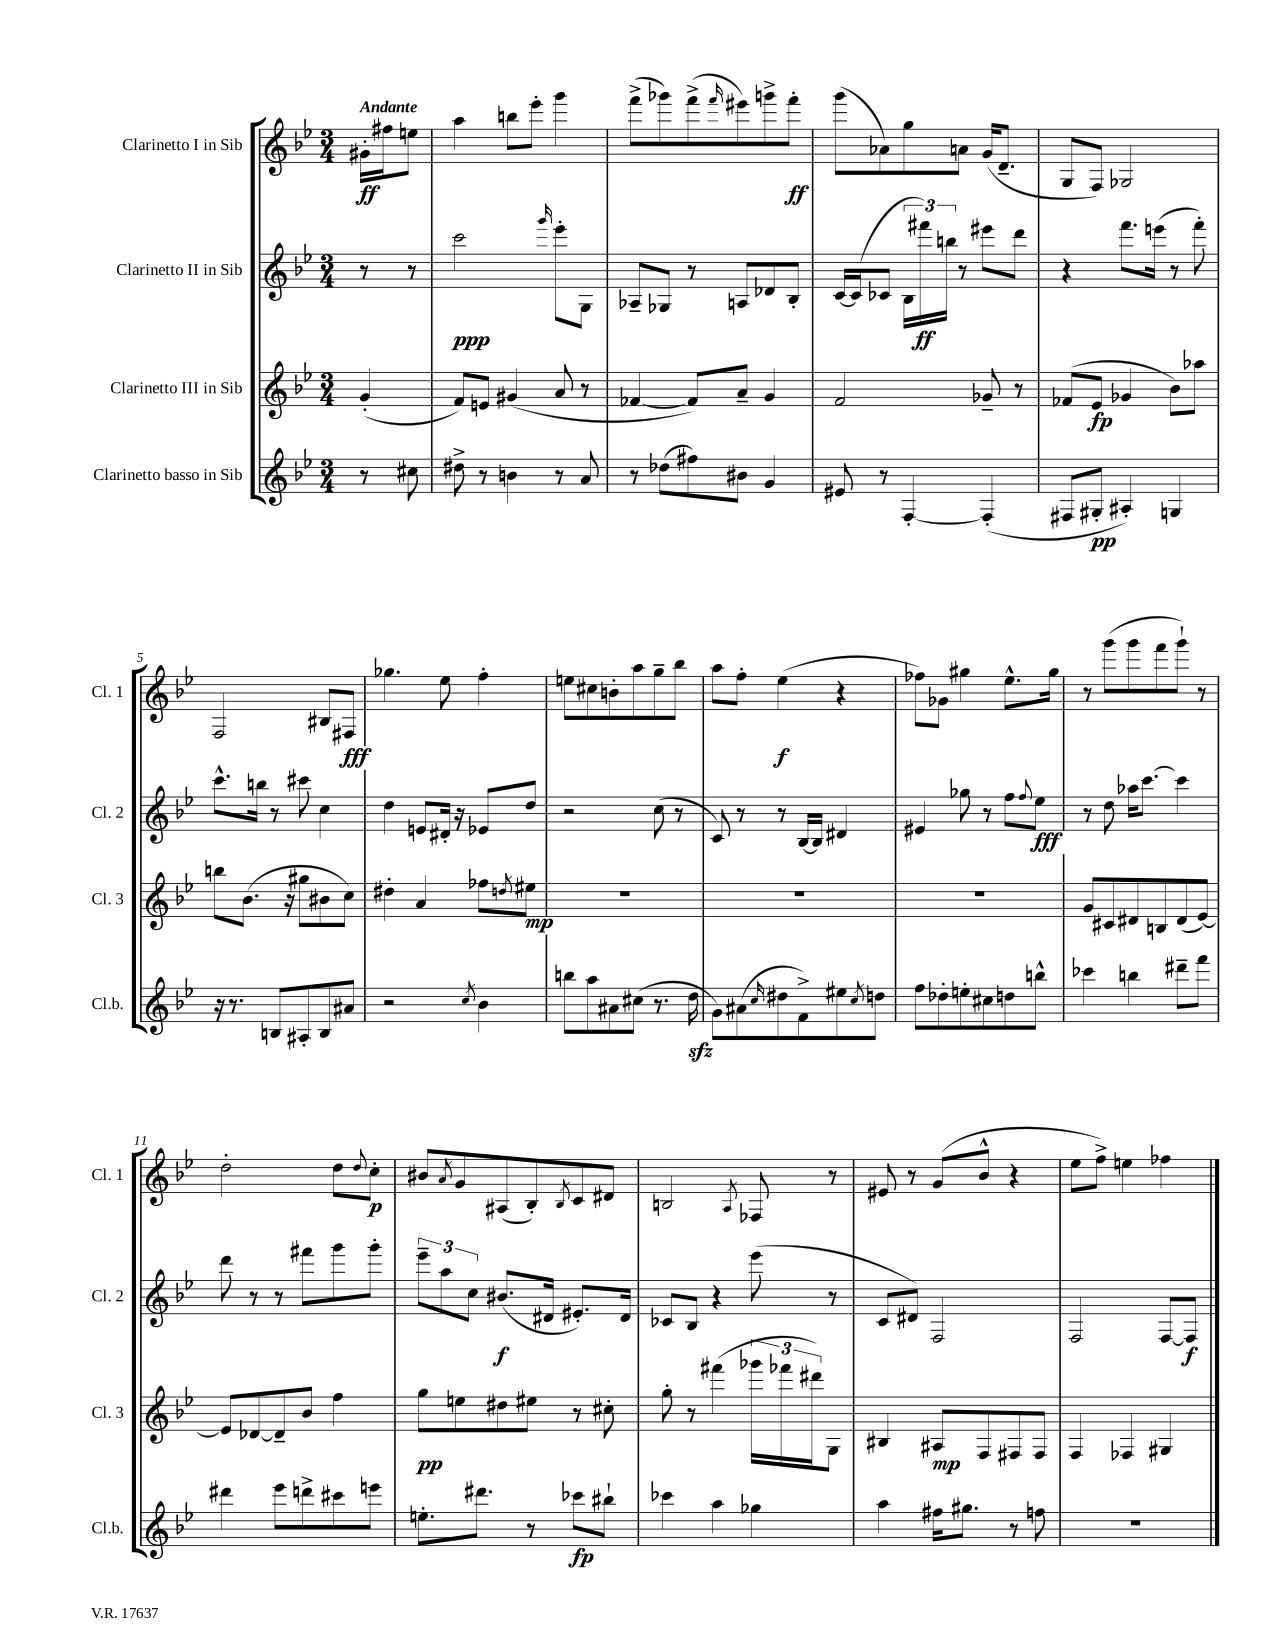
<<
\new StaffGroup <<
\new Staff = "s0" \with { instrumentName = "Clarinetto I in Sib" shortInstrumentName = "Cl. 1" } {
    \clef treble \key bes \major \numericTimeSignature \time 3/4 \partial 4 \tempo "Andante"
    gis'16-.\ff fis''16 e''8 |
    a''4 b''8 ees'''8-. g'''4 |
    f'''8->( ges'''8) f'''8->( \grace { f'''16 } eis'''8) g'''8-> f'''8-.\ff |
    g'''8( aes'8) g''8 a'8 g'16( d'8.-- |
    g8 f8) ges2 |
    f2 bis8 fis8\fff |
    ges''4. ees''8 f''4-. |
    e''8 cis''8 b'8-. a''8 g''8-- bes''8 |
    a''8 f''8-. ees''4\f( r4 |
    fes''8) ges'8 gis''4 ees''8.-^ gis''16 |
    r8 g'''8( g'''8 f'''8 g'''8-!) r8 |
    d''2-. d''8 \appoggiatura { d''8 } c''8-.\p |
    bis'8 \acciaccatura { a'8 } g'8 ais8( bes8-.) \acciaccatura { bes8 } c'8 dis'8 |
    b2 \acciaccatura { a8 } fes8 r8 |
    eis'8 r8 g'8( bes'8-^ r4 |
    ees''8 f''8->) e''4 fes''4 \bar "|." |
}
\new Staff = "s1" \with { instrumentName = "Clarinetto II in Sib" shortInstrumentName = "Cl. 2" } {
    \clef treble \key bes \major \numericTimeSignature \time 3/4 \partial 4
    r8 r8 |
    c'''2\ppp \grace { g'''16 } ees'''8-. g8 |
    aes8-- ges8 r8 a8 des'8 bes8-. |
    c'16~ c'16( ces'8 \tuplet 3/2 { bes16 fis'''16\ff) b''16 } r8 eis'''8 d'''8 |
    r4 f'''8. e'''16( r8 f'''8-.) |
    c'''8.-^ b''16 r8 cis'''8 c''4 |
    d''4 e'8 dis'16-. r16 ees'8 d''8 |
    r2 c''8( r8 |
    c'8) r8 r8 bes16~ bes16 dis'4 |
    eis'4 ges''8 r8 f''8 \appoggiatura { f''8 } ees''8\fff |
    r8 d''8 aes''16 c'''8.~ c'''4 |
    d'''8 r8 r8 fis'''8 g'''8 g'''8-. |
    \tuplet 3/2 { ees'''8-- a''8 c''8 } bis'8.\f( dis'16 eis'8.-.) dis'16 |
    ces'8 bes8 r4 ees'''8( r8 |
    c'8 dis'8) f2 |
    f2 f8~ f8\f \bar "|." |
}
\new Staff = "s2" \with { instrumentName = "Clarinetto III in Sib" shortInstrumentName = "Cl. 3" } {
    \clef treble \key bes \major \numericTimeSignature \time 3/4 \partial 4
    g'4-.( |
    f'8) e'8 gis'4( a'8 r8 |
    fes'4~ fes'8) a'8-- g'4 |
    f'2 ges'8-- r8 |
    fes'8( ees'8\fp ges'4 bes'8) aes''8 |
    b''8 bes'8.( r16 gis''8 bis'8 c''8) |
    dis''4-. a'4 fes''8 \acciaccatura { d''8 } eis''8\mp |
    R2. |
    R2. |
    R2. |
    g'8 cis'8 dis'8 b8 dis'8( ees'8~) |
    ees'8 des'8~ des'8-- bes'8 f''4 |
    g''8\pp e''8 dis''8 eis''8 r8 cis''8-. |
    g''8-. r8 fis'''4( \tuplet 3/2 { ges'''16 fes'''16 dis'''16) } g8 |
    bis4 ais8\mp f8 fis8 fis8 |
    f4 fes4 gis4 \bar "|." |
}
\new Staff = "s3" \with { instrumentName = "Clarinetto basso in Sib" shortInstrumentName = "Cl.b." } {
    \clef treble \key bes \major \numericTimeSignature \time 3/4 \partial 4
    r8 cis''8 |
    dis''8-> r8 b'4 r8 a'8 |
    r8 des''8( fis''8) bis'8 g'4 |
    eis'8 r8 f4~-. f4-.( |
    fis8 gis8-.\pp ais4-.) g4 |
    r16 r8. b8 ais8-. b8 ais'8 |
    r2 \acciaccatura { c''8 } bes'4 |
    b''8 a''8 ais'8 cis''8( r8. d''16\sfz |
    g'8) ais'8( \grace { c''16 } dis''8 f'8->) eis''8 \acciaccatura { c''8 } d''8 |
    f''8 des''8-. e''8-. cis''8 d''8 b''8-^ |
    ces'''4 b''4 dis'''8-- f'''8 |
    dis'''4 ees'''8 d'''8-> cis'''8 e'''8 |
    e''8.-. dis'''8. r8 ces'''8\fp bis''8-! |
    ces'''4 a''4 ges''4 |
    a''4 fis''16 gis''8. r8 f''8 |
    R2. \bar "|." |
}
>>
>>
